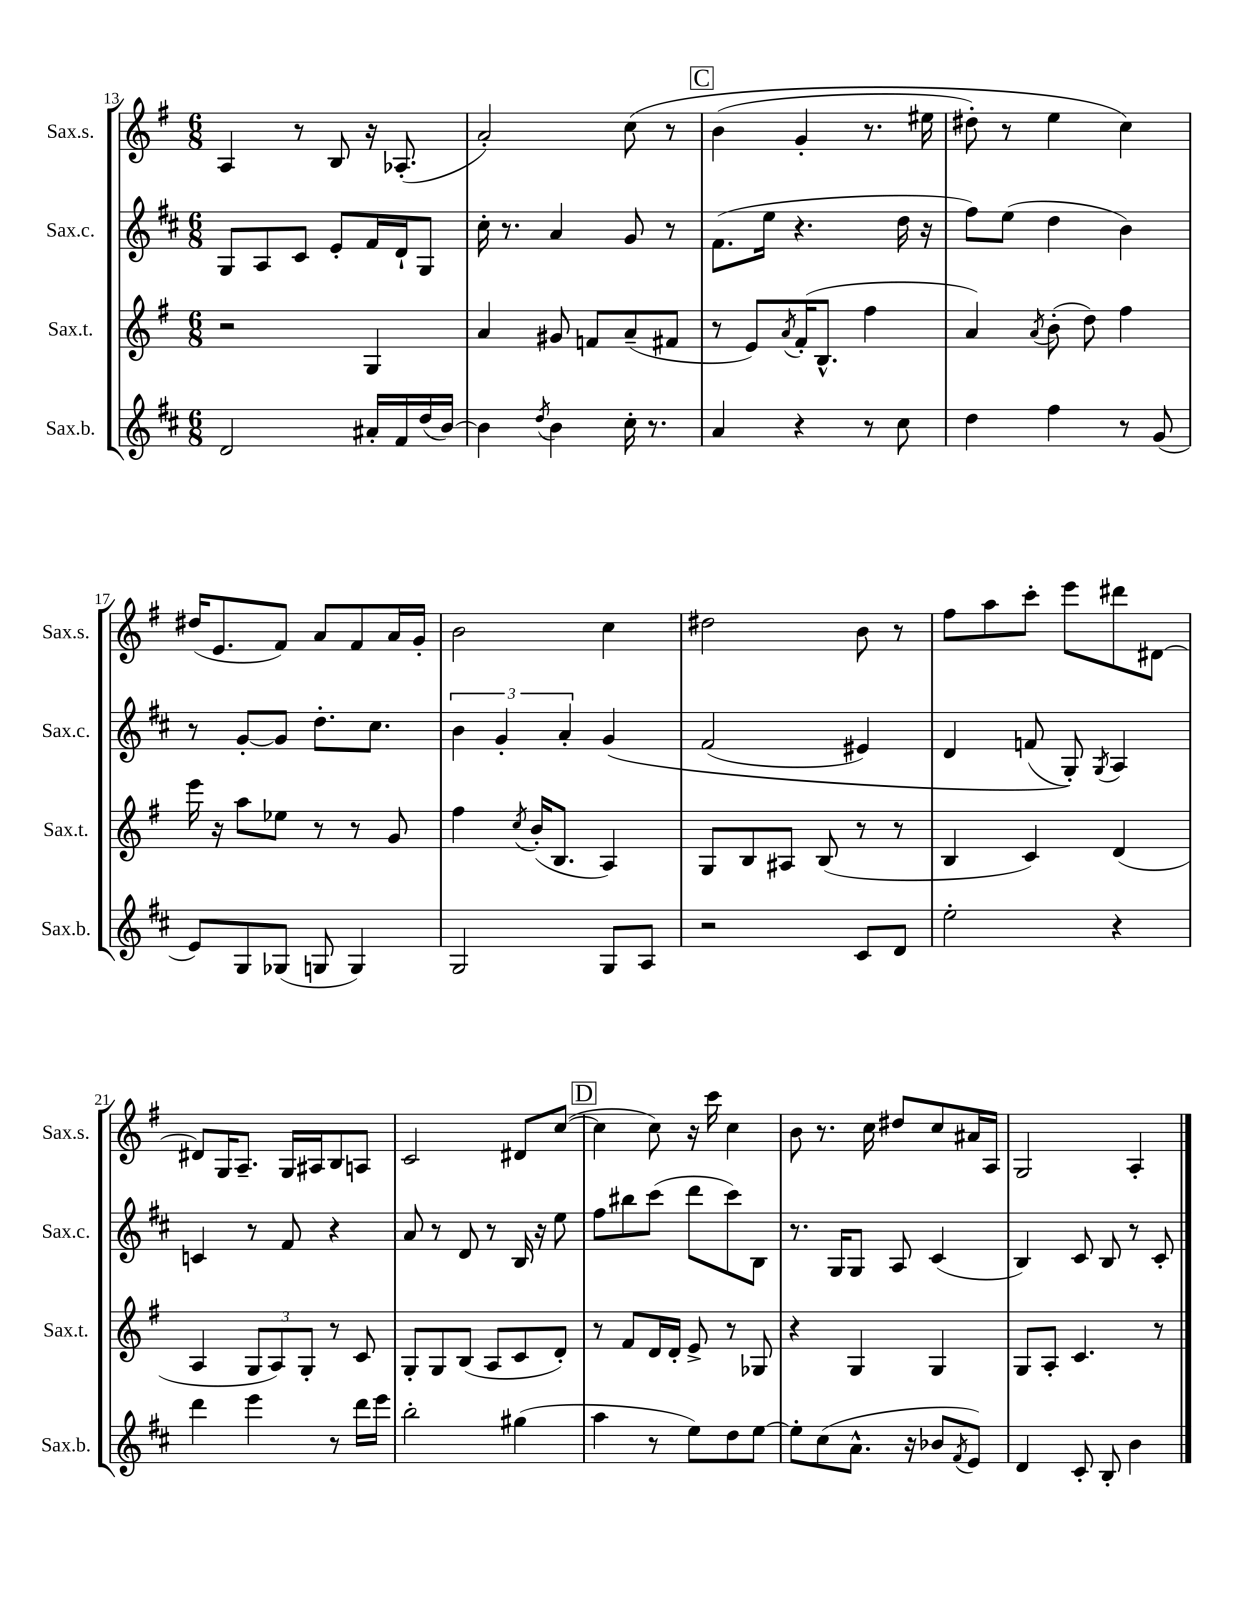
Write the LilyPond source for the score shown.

<<
\new StaffGroup <<
\new Staff = "s0" \with { instrumentName = "Sax.s." shortInstrumentName = "Sax.s." } {
    \clef treble \key g \major \numericTimeSignature \time 6/8
    a4 r8 b8 r16 aes8.-.( |
    a'2-.) c''8\( r8 |
    \mark \markup { \box "C" } b'4( g'4-. r8. eis''16 |
    dis''8-.) r8 e''4 c''4\) |
    dis''16( e'8. fis'8) a'8 fis'8 a'16 g'16-. |
    b'2 c''4 |
    dis''2 b'8 r8 |
    fis''8 a''8 c'''8-. e'''8 dis'''8 dis'8~ |
    dis'8 g16 a8.-- g16 ais16 b8 a8 |
    c'2 dis'8 c''8~( |
    \mark \markup { \box "D" } c''4 c''8) r16 c'''16 c''4 |
    b'8 r8. c''16 dis''8 c''8 ais'16 a16 |
    g2 a4-. \bar "|." |
}
\new Staff = "s1" \with { instrumentName = "Sax.c." shortInstrumentName = "Sax.c." } {
    \clef treble \key d \major \numericTimeSignature \time 6/8
    g8 a8 cis'8 e'8-. fis'16 d'16-! g8 |
    cis''16-. r8. a'4 g'8 r8 |
    \mark \markup { \box "C" } fis'8.( e''16 r4. d''16 r16 |
    fis''8) e''8( d''4 b'4) |
    r8 g'8~-. g'8 d''8.-. cis''8. |
    \tuplet 3/2 { b'4 g'4-. a'4-. } g'4\( |
    fis'2( eis'4) |
    d'4 f'8( g8-.)\) \acciaccatura { g8 } a4 |
    c'4 r8 fis'8 r4 |
    a'8 r8 d'8 r8 b16 r16 e''8 |
    \mark \markup { \box "D" } fis''8 bis''8 cis'''8( d'''8 cis'''8) b8 |
    r8. g16 g8 a8 cis'4( |
    b4) cis'8 b8 r8 cis'8-. \bar "|." |
}
\new Staff = "s2" \with { instrumentName = "Sax.t." shortInstrumentName = "Sax.t." } {
    \clef treble \key g \major \numericTimeSignature \time 6/8
    r2 g4 |
    a'4 gis'8 f'8 a'8--( fis'8 |
    \mark \markup { \box "C" } r8 e'8) \acciaccatura { a'8 } fis'16-.( b8.-^ fis''4 |
    a'4) \acciaccatura { a'8 } b'8-.( d''8) fis''4 |
    e'''16 r16 a''8 ees''8 r8 r8 g'8 |
    fis''4 \acciaccatura { c''8 } b'16-.( b8. a4) |
    g8 b8 ais8 b8( r8 r8 |
    b4 c'4) d'4( |
    a4 \tuplet 3/2 { g8 a8) g8-. } r8 c'8 |
    g8-. g8 b8( a8 c'8 d'8-.) |
    \mark \markup { \box "D" } r8 fis'8 d'16 d'16-. e'8-> r8 ges8 |
    r4 g4 g4 |
    g8 a8-. c'4. r8 \bar "|." |
}
\new Staff = "s3" \with { instrumentName = "Sax.b." shortInstrumentName = "Sax.b." } {
    \clef treble \key d \major \numericTimeSignature \time 6/8
    d'2 ais'16-. fis'16 d''16( b'16~) |
    b'4 \acciaccatura { d''8 } b'4 cis''16-. r8. |
    \mark \markup { \box "C" } a'4 r4 r8 cis''8 |
    d''4 fis''4 r8 g'8( |
    e'8) g8 ges8( g8 g4) |
    g2 g8 a8 |
    r2 cis'8 d'8 |
    e''2-. r4 |
    d'''4 e'''4 r8 d'''16 e'''16 |
    b''2-. gis''4( |
    \mark \markup { \box "D" } a''4 r8 e''8) d''8 e''8~ |
    e''8-. cis''8( a'8.-^ r16 bes'8 \acciaccatura { fis'8 } e'8) |
    d'4 cis'8-. b8-. b'4 \bar "|." |
}
>>
>>
\layout { \context { \Score currentBarNumber = #13 } }
